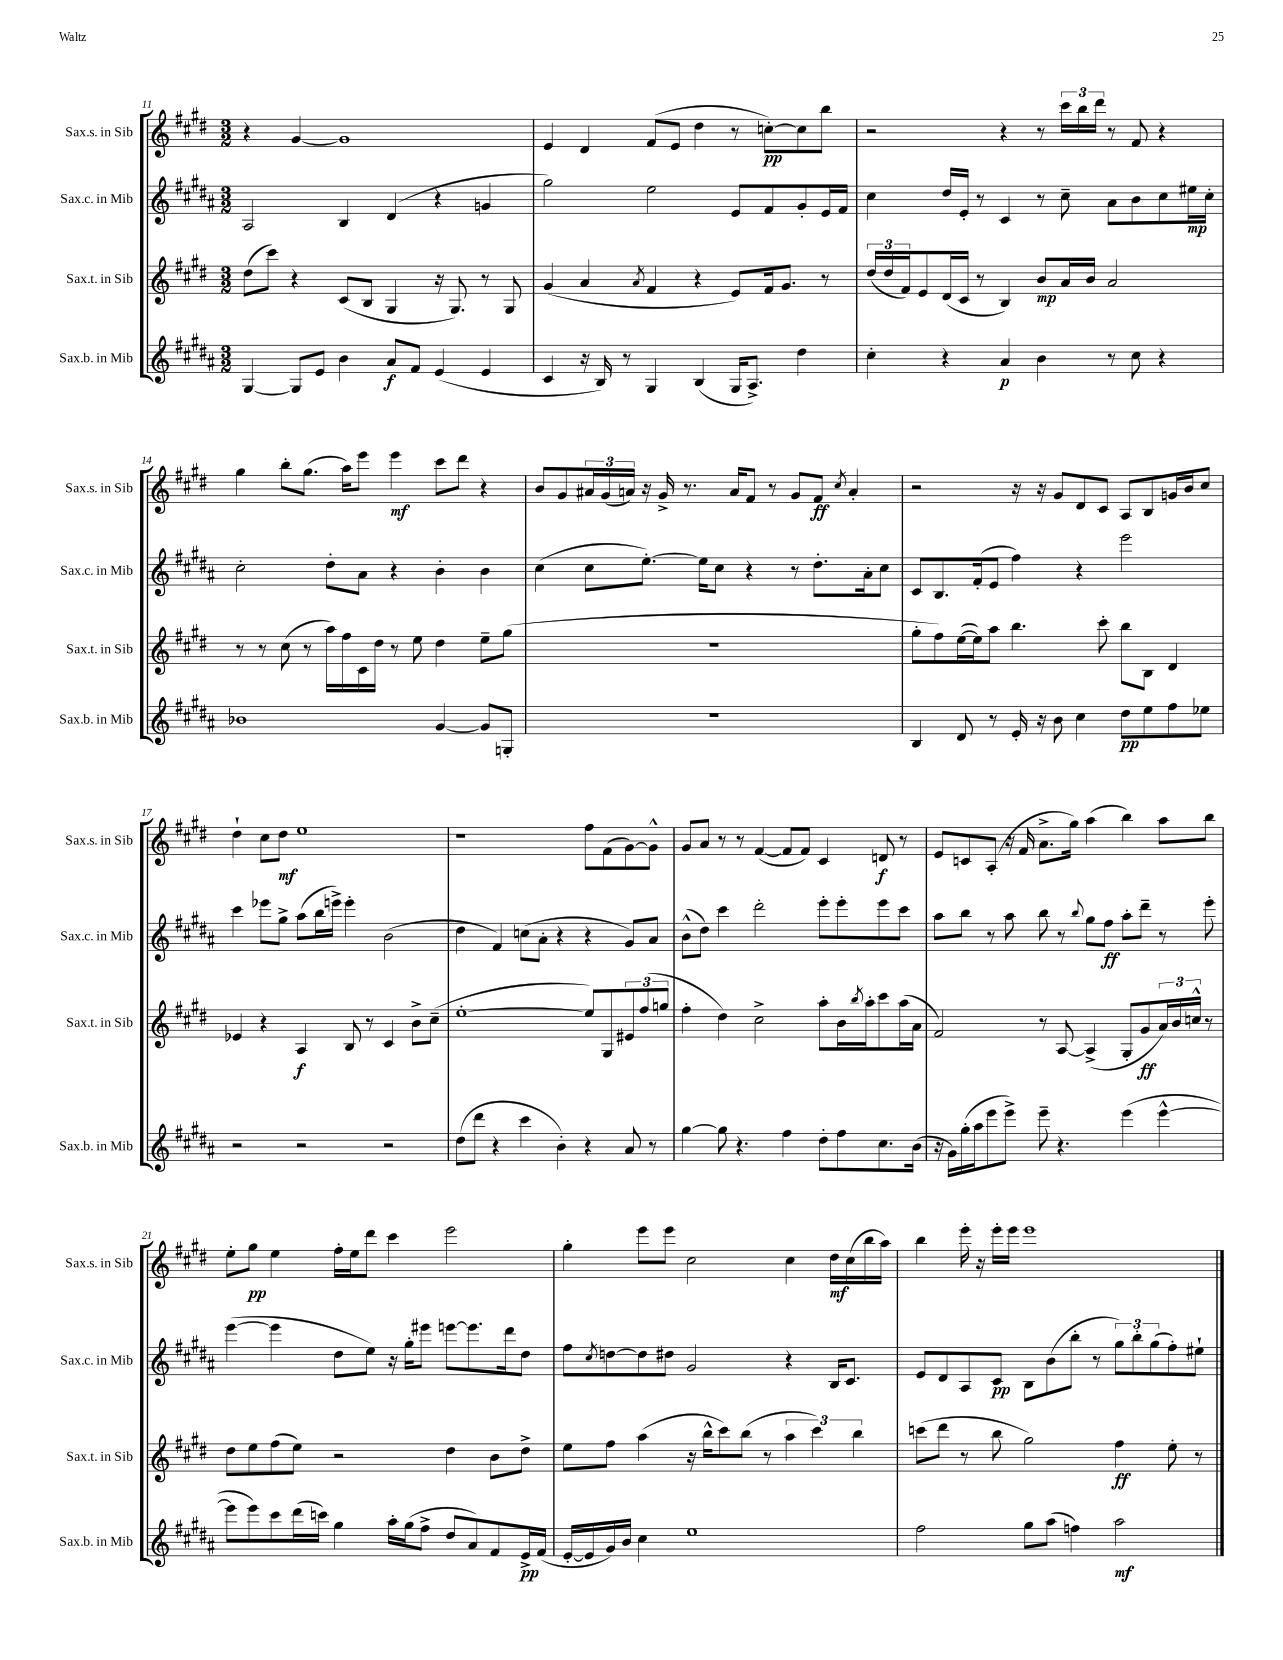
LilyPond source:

<<
\new StaffGroup <<
\new Staff = "s0" \with { instrumentName = "Sax.s. in Sib" shortInstrumentName = "Sax.s. in Sib" } {
    \clef treble \key e \major \numericTimeSignature \time 3/2
    r4 gis'4~ gis'1 |
    e'4 dis'4 fis'8( e'8 dis''4 r8 c''8~-.\pp) c''8 b''8 |
    r2 r4 r8 \tuplet 3/2 { cis'''16 b''16 dis'''16 } r8 fis'8 r4 |
    gis''4 b''8-. gis''8.( a''16) e'''8 e'''4\mf cis'''8 dis'''8 r4 |
    b'8 gis'8 \tuplet 3/2 { ais'16 gis'16( a'16) } r16 gis'16-> r8. a'16 fis'8 r8 gis'8 fis'8\ff \acciaccatura { cis''8 } a'4-. |
    r2 r16 r16 gis'8 dis'8 cis'8 a8 b8 g'16 b'16 cis''8 |
    dis''4-! cis''8 dis''8\mf e''1 |
    r1 fis''8 fis'8( gis'8~) gis'8-^ |
    gis'8 a'8 r8 r8 fis'4~( fis'8 fis'8) cis'4 d'8\f r8 |
    e'8 c'8 a8-.( r16 fis'16 a'8.-> gis''16) a''4( b''4) a''8 b''8 |
    e''8-. gis''8\pp e''4 fis''16-. e''16 dis'''8 cis'''4 e'''2 |
    gis''4-. e'''8 e'''8 cis''2 cis''4 dis''16\mf cis''16( b''16 a''16) |
    b''4 e'''16-. r16 e'''16-. e'''16 e'''1 \bar "|." |
}
\new Staff = "s1" \with { instrumentName = "Sax.c. in Mib" shortInstrumentName = "Sax.c. in Mib" } {
    \clef treble \key b \major \numericTimeSignature \time 3/2
    ais2 b4 dis'4( r4 g'4 |
    gis''2) e''2 e'8 fis'8 gis'8-. e'16 fis'16 |
    cis''4 dis''16 e'16-. r8 cis'4 r8 cis''8-- ais'8 b'8 cis''8 eis''16\mp cis''16-. |
    cis''2-. dis''8-. ais'8 r4 b'4-. b'4 |
    cis''4( cis''8 e''8.~-.) e''16 cis''8 r4 r8 dis''8.-. ais'16-. cis''8 |
    cis'8 b8. fis'16-.( e'8 fis''4) r4 e'''2 |
    cis'''4 ees'''8 gis''8-> ais''8( b''16 e'''16->) e'''4-. b'2( |
    dis''4 fis'4) c''8( ais'8-. r4 r4 gis'8) ais'8 |
    b'8-^( dis''8) cis'''4 dis'''2-. e'''8-. e'''8-. e'''8 cis'''8 |
    ais''8 b''8 r8 ais''8 b''8 r8 \appoggiatura { b''8 } gis''8 fis''8\ff ais''8-. dis'''8-- r8 e'''8-. |
    e'''4~( e'''4 dis''8 e''8) r16 gis''16-. eis'''8 e'''8~ e'''8. dis'''16 dis''8 |
    fis''8 \acciaccatura { cis''8 } d''8~ d''8 dis''8 gis'2 r4 b16 cis'8. |
    e'8 dis'8 ais8 cis'8\pp b8 b'8( b''8-. r8 \tuplet 3/2 { gis''8) b''8-. gis''8( } fis''8-.) eis''8-! \bar "|." |
}
\new Staff = "s2" \with { instrumentName = "Sax.t. in Sib" shortInstrumentName = "Sax.t. in Sib" } {
    \clef treble \key e \major \numericTimeSignature \time 3/2
    dis''8( cis'''8) r4 cis'8( b8 gis4 r16 gis8.) r8 gis8 |
    gis'4( a'4 \acciaccatura { a'8 } fis'4 r4 e'8) fis'16 gis'8. r8 |
    \tuplet 3/2 { dis''16( dis''16 fis'16) } e'8 dis'16( cis'16 r8 b4) b'8\mp a'16 b'16 a'2 |
    r8 r8 cis''8( r8 a''16) fis''16 cis'16 dis''16 r8 e''8 dis''4 e''8-- gis''8( |
    R1. |
    gis''8-. fis''8) e''16~( e''16) a''8 b''4. cis'''8-. b''8 b8 dis'4 |
    ees'4 r4 a4\f b8 r8 cis'4 b'8-> cis''8--( |
    e''1~-. e''8) gis8 \tuplet 3/2 { eis'8 fis''8( g''8 } |
    fis''4-. dis''4) cis''2-> a''8-. b'16 \acciaccatura { b''8 } a''16-. cis'''8 a''16( a'16 |
    fis'2) r8 a8~ a4->( gis8-. gis'8\ff \tuplet 3/2 { a'16) b'16 c''16-^ } r8 |
    dis''8 e''8 fis''8( e''8) r2 dis''4 b'8 dis''8-> |
    e''8 fis''8 a''4( r16 b''16-^ cis'''8) b''8( r8 \tuplet 3/2 { a''4 cis'''4) b''4 } |
    c'''8( dis'''8 r8 b''8 gis''2) fis''4\ff e''8-. r8 \bar "|." |
}
\new Staff = "s3" \with { instrumentName = "Sax.b. in Mib" shortInstrumentName = "Sax.b. in Mib" } {
    \clef treble \key b \major \numericTimeSignature \time 3/2
    gis4~ gis8 e'8 b'4 ais'8\f fis'8 e'4( e'4 |
    cis'4 r16 b16) r8 gis4 b4( gis16 ais8.->) dis''4 |
    cis''4-. r4 ais'4\p b'4 r8 cis''8 r4 |
    bes'1 gis'4~ gis'8 g8-. |
    R1. |
    b4 dis'8 r8 e'16-. r16 b'8 cis''4 dis''8\pp e''8 fis''8 ees''8 |
    r2 r2 r2 |
    dis''8( dis'''8 r4 cis'''4 b'4-.) r4 ais'8 r8 |
    gis''4~ gis''8 r4. fis''4 dis''8-. fis''8 cis''8. b'16( |
    r16 gis'16) gis''16-.( ais''16 e'''8 e'''8->) e'''8-- r4. e'''4( e'''4~-^ |
    e'''8 e'''8) cis'''8 dis'''16( c'''16) gis''4 ais''16-. gis''16( fis''8-> dis''8 ais'8) fis'8 e'16->\pp fis'16( |
    e'16~-. e'16 gis'16) b'16 cis''4 e''1 |
    fis''2 gis''8 ais''8( f''4) ais''2\mf \bar "|." |
}
>>
>>
\layout { \context { \Score currentBarNumber = #11 } }
